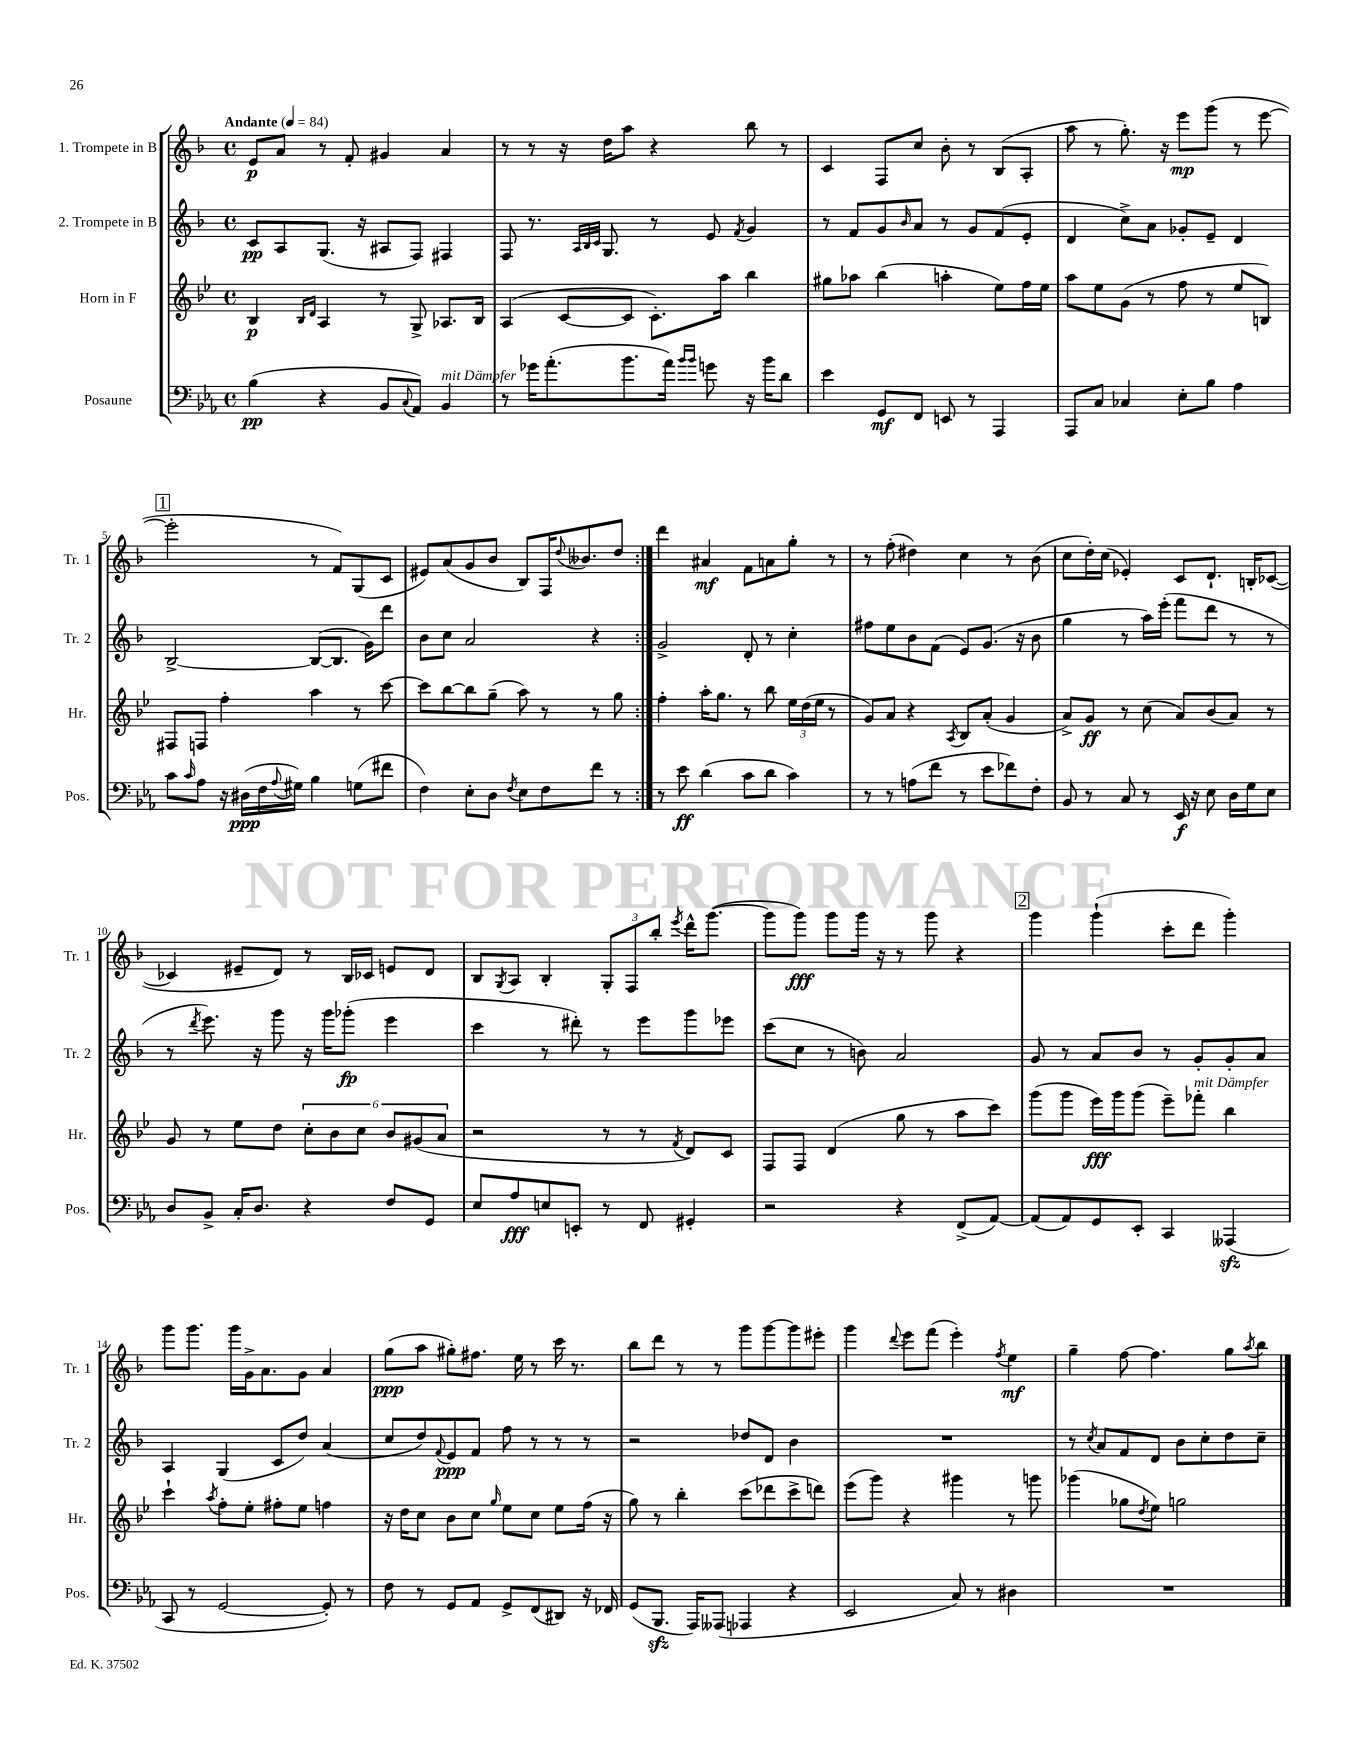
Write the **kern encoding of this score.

**kern	**dynam	**kern	**dynam	**kern	**dynam	**kern	**dynam
*part4	*part4	*part3	*part3	*part2	*part2	*part1	*part1
*staff4	*staff4	*staff3	*staff3	*staff2	*staff2	*staff1	*staff1
*I"Posaune	*	*I"Horn in F	*	*I"2. Trompete in B	*	*I"1. Trompete in B	*
*I'Pos.	*	*I'Hr.	*	*I'Tr. 2	*	*I'Tr. 1	*
*clefF4	*	*clefG2	*	*clefG2	*	*clefG2	*
*k[b-e-a-]	*	*k[b-e-]	*	*k[b-]	*	*k[b-]	*
*M4/4	*	*M4/4	*	*M4/4	*	*M4/4	*
*met(c)	*	*met(c)	*	*met(c)	*	*met(c)	*
*MM84	*	*MM84	*	*MM84	*	*MM84	*
=1	=1	=1	=1	=1	=1	=1	=1
!	!	!	!	!	!	!LO:TX:a:B:t=Andante	!
(4B-\	pp	4B-/	p	8c/L	pp	8e/L	p
.	.	.	.	8A/	.	8a/J	.
.	.	16qqB-/LL	.	.	.	.	.
.	.	16qqd/JJ	.	.	.	.	.
4r	.	4A/	.	(8.G/J	.	8r	.
.	.	.	.	.	.	8f'/	.
.	.	.	.	16r	.	.	.
8BB-/L	.	8r	.	8A#X/L	.	4g#X/	.
8qqC/	.	.	.	.	.	.	.
8AA-/J)	.	8G^/	.	8F/J)	.	.	.
!LO:TX:a:i:t=mit Dämpfer	!	!	!	!	!	!	!
4BB-/	.	8.A-X/L	.	4F#X/	.	4a/	.
.	.	16B-/Jk	.	.	.	.	.
=2	=2	=2	=2	=2	=2	=2	=2
8r	.	(4A/	.	8F/	.	8r	.
16g-X\KL	.	.	.	8.r	.	8r	.
(8.a-'\	.	.	.	.	.	.	.
.	.	[8c/L	.	.	.	16r	.
.	.	.	.	32qqA/LLL	.	.	.
.	.	.	.	32qqB-/	.	.	.
.	.	.	.	32qqc/JJJ	.	.	.
.	.	.	.	8.G/	.	16dd\KL	.
8.b-\	.	8c/J]	.	.	.	8aa\J	.
.	.	8.c'\L)	.	8r	.	4r	.
16a-\Jk)	.	.	.	.	.	.	.
16qqb-/LL	.	.	.	.	.	.	.
16qqb-/JJ	.	.	.	.	.	.	.
8gn\	.	.	.	8e/	.	.	.
.	.	16aa\Jk	.	.	.	.	.
.	.	.	.	8qf/	.	.	.
16r	.	4bb-\	.	4g/	.	8bb-\	.
16b-\KL	.	.	.	.	.	.	.
8d\J	.	.	.	.	.	8r	.
=3	=3	=3	=3	=3	=3	=3	=3
4e-\	.	8gg#X\L	.	8r	.	4c/	.
.	.	8aa-X\J	.	8f/L	.	.	.
8GG/L	mf	(4bb-\	.	8g/	.	8F/L	.
.	.	.	.	16qqb-/	.	.	.
8FF/J	.	.	.	8a/J	.	8cc/J	.
8EEn/	.	4aan'\	.	8r	.	8b-'\	.
8r	.	.	.	8g/L	.	8r	.
4AAA-/	.	8ee-\L)	.	(8f/	.	(8B-/L	.
.	.	16ff\L	.	8e'/J	.	8A'/J	.
.	.	16ee-\JJ	.	.	.	.	.
=4	=4	=4	=4	=4	=4	=4	=4
8AAA-/L	.	8aa\L	.	4d/	.	8aa\	.
8C/J	.	8ee-\	.	.	.	8r	.
4C-X/	.	(8g\J	.	8cc^\L)	.	8.gg'\)	.
.	.	8r	.	8a\J	.	.	.
.	.	.	.	.	.	16r	.
8E-'\L	.	8ff\	.	8g-X'/L	.	8eee\L	mp
8B-\J	.	8r	.	8e~/J	.	(8ggg\J	.
4A-\	.	8ee-/L	.	4d/	.	8r	.
.	.	8Bn/J)	.	.	.	[8eee\	.
!!LO:LB:g=z
!!LO:REH:place=s1:t=1
=5	=5	=5	=5	=5	=5	=5	=5
8c\L	.	8F#X/L	.	[2B-^/	.	2eee'\]	.
16qqc/	.	.	.	.	.	.	.
8A-\J	.	8Fn/J	.	.	.	.	.
16r	.	4ff'\	.	.	.	.	.
(16D#X\LL	ppp	.	.	.	.	.	.
16F\	.	.	.	.	.	.	.
8qqA-/	.	.	.	.	.	.	.
16G#X\JJ)	.	.	.	.	.	.	.
4B-\	.	4aa\	.	(8B-/L_	.	8r	.
.	.	.	.	8.B-/J]	.	8f/L)	.
(8Gn\L	.	8r	.	.	.	(8G/	.
.	.	.	.	16g\KL)	.	.	.
8f#X\J	.	[8ccc\	.	8ddd\J	.	8c/J	.
=6	=6	=6	=6	=6	=6	=6	=6
4F\)	.	8ccc\L]	.	8b-\L	.	8e#X/L)	.
.	.	[8bb-\	.	8cc\J	.	(8a/	.
8E-'\L	.	8bb-\]	.	2a/	.	8g/	.
8D\J	.	(8gg~\J	.	.	.	8b-/J	.
8qF/	.	.	.	.	.	.	.
8E-\L	.	8aa\)	.	.	.	8B-/L)	.
8F\	.	8r	.	.	.	16F/K	.
.	.	.	.	.	.	8qqdd/	.
.	.	.	.	.	.	8.b--X/	.
8f\J	.	8r	.	4r	.	.	.
8r	.	8gg\	.	.	.	8dd/J	.
=7:|!	=7:|!	=7:|!	=7:|!	=7:|!	=7:|!	=7:|!	=7:|!
8r	.	4ff'\	.	2g^/	.	4ddd\	.
8e-\	ff	.	.	.	.	.	.
(4d\	.	16aa'\KL	.	.	.	4a#X/	mf
.	.	8.gg\J	.	.	.	.	.
8c\L	.	8r	.	8d'/	.	8f\L	.
8d\J	.	8bb-\	.	8r	.	8an\	.
4c\)	.	24ee-\LL	.	4cc'\	.	8gg'\J	.
.	.	(24dd\	.	.	.	.	.
.	.	24ee-\JJ	.	.	.	.	.
.	.	8r	.	.	.	8r	.
=8	=8	=8	=8	=8	=8	=8	=8
8r	.	8g/L)	.	8ff#X\L	.	8r	.
8r	.	8a/J	.	8ee\	.	(8ff'\	.
(8An\L	.	4r	.	8b-\	.	4dd#X\)	.
8f\J	.	.	.	(8f\J	.	.	.
.	.	8qA/	.	.	.	.	.
8r	.	8B-/L	.	8e/L)	.	4cc\	.
8e-\L	.	(8a'/J	.	(8.g/J	.	.	.
8f-X\)	.	4g/	.	.	.	8r	.
.	.	.	.	16r	.	.	.
8F'\J	.	.	.	8b-\	.	(8b-\	.
=9	=9	=9	=9	=9	=9	=9	=9
8BB-/	.	8a^/L)	.	4gg\	.	8cc\L	.
8r	.	8g/J	ff	.	.	16dd'\L)	.
.	.	.	.	.	.	(16cc\JJ	.
8C/	.	8r	.	8r	.	4e-X'/)	.
8r	.	(8cc\	.	16aa\LL)	.	.	.
.	.	.	.	(16eee'\JJ	.	.	.
16EE-/	f	8a/L)	.	8fff\L	.	8c/L	.
16r	.	.	.	.	.	.	.
8E-\	.	(8b-/	.	8ddd\J	.	8.d`/J	.
16D\LL	.	8a/J)	.	8r	.	.	.
16G\J	.	.	.	.	.	16Bn'/KL	.
8E-\J	.	8r	.	8r	.	([8c-X/J	.
!!LO:LB:g=z
=10	=10	=10	=10	=10	=10	=10	=10
8D/L	.	8g/	.	8r	.	4c-X/]	.
.	.	.	.	8qddd/	.	.	.
8BB-^/J	.	8r	.	8.eee\)	.	.	.
16C'/KL	.	8ee-\L	.	.	.	8e#X~/L	.
8.D/J	.	.	.	16r	.	.	.
.	.	8dd\J	.	8ggg\	.	8d/J)	.
4r	.	12cc'\L	.	16r	.	8r	.
.	.	.	.	16ggg\KL	.	.	.
.	.	12b-\	.	.	.	.	.
.	.	.	.	(8ggg-X'\J	fp	16B-/LL	.
.	.	12cc\J	.	.	.	.	.
.	.	.	.	.	.	16c-X/JJ	.
8F/L	.	12b-/L	.	4eee\	.	8en/L	.
.	.	(12g#X/	.	.	.	.	.
8GG/J	.	.	.	.	.	8d/J	.
.	.	12a/J	.	.	.	.	.
=11	=11	=11	=11	=11	=11	=11	=11
8E-/L	.	2r	.	4ccc\	.	8B-/L	.
.	.	.	.	.	.	8qG/	.
8A-/	fff	.	.	.	.	8A/J	.
8En/	.	.	.	8r	.	4B-'/	.
8EEn'/J	.	.	.	8ddd#X'\)	.	.	.
8r	.	8r	.	8r	.	12G'/L	.
.	.	.	.	.	.	12F/	.
8FF/	.	8r	.	8eee\L	.	.	.
.	.	.	.	.	.	12bb-'/J	.
.	.	8qf/	.	.	.	8qeee/	.
4GG#X'/	.	8d/L)	.	8ggg\	.	16ddd^^\KL	.
.	.	.	.	.	.	([8.ggg\J	.
.	.	8c/J	.	8eee-X\J	.	.	.
=12	=12	=12	=12	=12	=12	=12	=12
2r	.	8F/L	.	(8ccc\L	.	8ggg\L]	.
.	.	8F/J	.	8cc\J	.	8ggg\J)	fff
.	.	(4d/	.	8r	.	8ggg\L	.
.	.	.	.	8bn\)	.	16ggg\Jk	.
.	.	.	.	.	.	16r	.
4r	.	8gg\	.	2a/	.	8r	.
.	.	8r	.	.	.	8ggg\	.
(8FF^/L	.	8aa\L	.	.	.	4r	.
[8AA-/J)	.	8ccc\J)	.	.	.	.	.
!!LO:REH:place=s1:t=2
=13	=13	=13	=13	=13	=13	=13	=13
(8AA-/L]	.	(8ggg\L	.	8g/	.	4ggg\	.
8AA-/)	.	8ggg\J	.	8r	.	.	.
8GG/	.	16eee-\LL)	fff	8a/L	.	(4ggg`\	.
.	.	16ggg\J	.	.	.	.	.
8EE-'/J	.	(8ggg\J	.	8b-/J	.	.	.
4CC/	.	8eee-~\L)	.	8r	.	8ccc'\L	.
!	!	!LO:TX:a:i:t=mit Dämpfer	!	!	!	!	!
.	.	8fff-X'\J	.	8g'/L	.	8ddd\J	.
(4AAA--Xzz/	.	4bb-\	.	8g'/	.	4ggg'\)	.
.	.	.	.	8a/J	.	.	.
!!LO:LB:g=z
=14	=14	=14	=14	=14	=14	=14	=14
8CC/	.	4ccc`\	.	4A/	.	8ggg\L	.
8r	.	.	.	.	.	8.ggg\J	.
.	.	8qaa/	.	.	.	.	.
[2GG/	.	8ff'\L	.	(4G/	.	.	.
.	.	.	.	.	.	16ggg\LL	.
.	.	8ee-'\J	.	.	.	16g^\J	.
.	.	.	.	.	.	8.a\	.
.	.	8ff#X'\L	.	8c/L	.	.	.
.	.	8ee-\J	.	8dd/J)	.	8g\J	.
8GG'/])	.	4ffn\	.	(4a/	.	4a/	.
8r	.	.	.	.	.	.	.
=15	=15	=15	=15	=15	=15	=15	=15
8F\	.	16r	.	8cc/L	.	(8gg\L	ppp
.	.	16dd\KL	.	.	.	.	.
8r	.	8cc\J	.	8dd/)	.	8aa\J	.
.	.	.	.	8qqf/	.	.	.
8GG/L	.	8b-\L	.	8e/	ppp	8gg#X'\L)	.
8AA-/J	.	8cc\J	.	8f/J	.	8.ff#X\J	.
.	.	16qqgg/	.	.	.	.	.
8GG^/L	.	8ee-\L	.	8ff\	.	.	.
.	.	.	.	.	.	16ee\	.
(8FF/	.	8cc\J	.	8r	.	8r	.
8DD#X/J)	.	8ee-\L	.	8r	.	16ccc\	.
.	.	.	.	.	.	8.r	.
16r	.	(16ff\Jk	.	8r	.	.	.
16FF-X/	.	16r	.	.	.	.	.
=16	=16	=16	=16	=16	=16	=16	=16
(8GG/L	.	8gg\)	.	2r	.	8bb-\L	.
8.BBB-zz/J	.	8r	.	.	.	8ddd\J	.
.	.	4bb-'\	.	.	.	8r	.
16AAA-/KL)	.	.	.	.	.	.	.
(8AAA--X/J	.	.	.	.	.	8r	.
4AAA-X/	.	(8ccc\L	.	8dd-X/L	.	8ggg\L	.
.	.	8ddd-X\	.	8d/J	.	[8ggg\	.
4r	.	8ccc^\	.	4b-\	.	8ggg\]	.
.	.	8dddn\J)	.	.	.	8eee#X'\J	.
=17	=17	=17	=17	=17	=17	=17	=17
2EE-/	.	(8eee-\L	.	1r	.	4ggg\	.
.	.	8ggg\J)	.	.	.	.	.
.	.	.	.	.	.	8qqddd/	.
.	.	4r	.	.	.	8eee\L	.
.	.	.	.	.	.	(8fff\J	.
8C/)	.	4ggg#X\	.	.	.	4eee'\)	.
8r	.	.	.	.	.	.	.
.	.	.	.	.	.	8qff/	.
4D#X\	.	8r	.	.	.	4ee\	mf
.	.	8gggn\	.	.	.	.	.
=18	=18	=18	=18	=18	=18	=18	=18
1r	.	(4ggg-X\	.	8r	.	4gg~\	.
.	.	.	.	8qcc/	.	.	.
.	.	.	.	8a/L	.	.	.
.	.	8gg-X\L	.	8f/	.	[8ff\	.
.	.	8qdd/	.	.	.	.	.
.	.	8ee-\J)	.	8d/J	.	4.ff\]	.
.	.	2ggn\	.	8b-\L	.	.	.
.	.	.	.	8cc'\	.	.	.
.	.	.	.	8dd\	.	8gg\L	.
.	.	.	.	.	.	8qaa/	.
.	.	.	.	8cc~\J	.	8bb-\J	.
==	==	==	==	==	==	==	==
*-	*-	*-	*-	*-	*-	*-	*-
